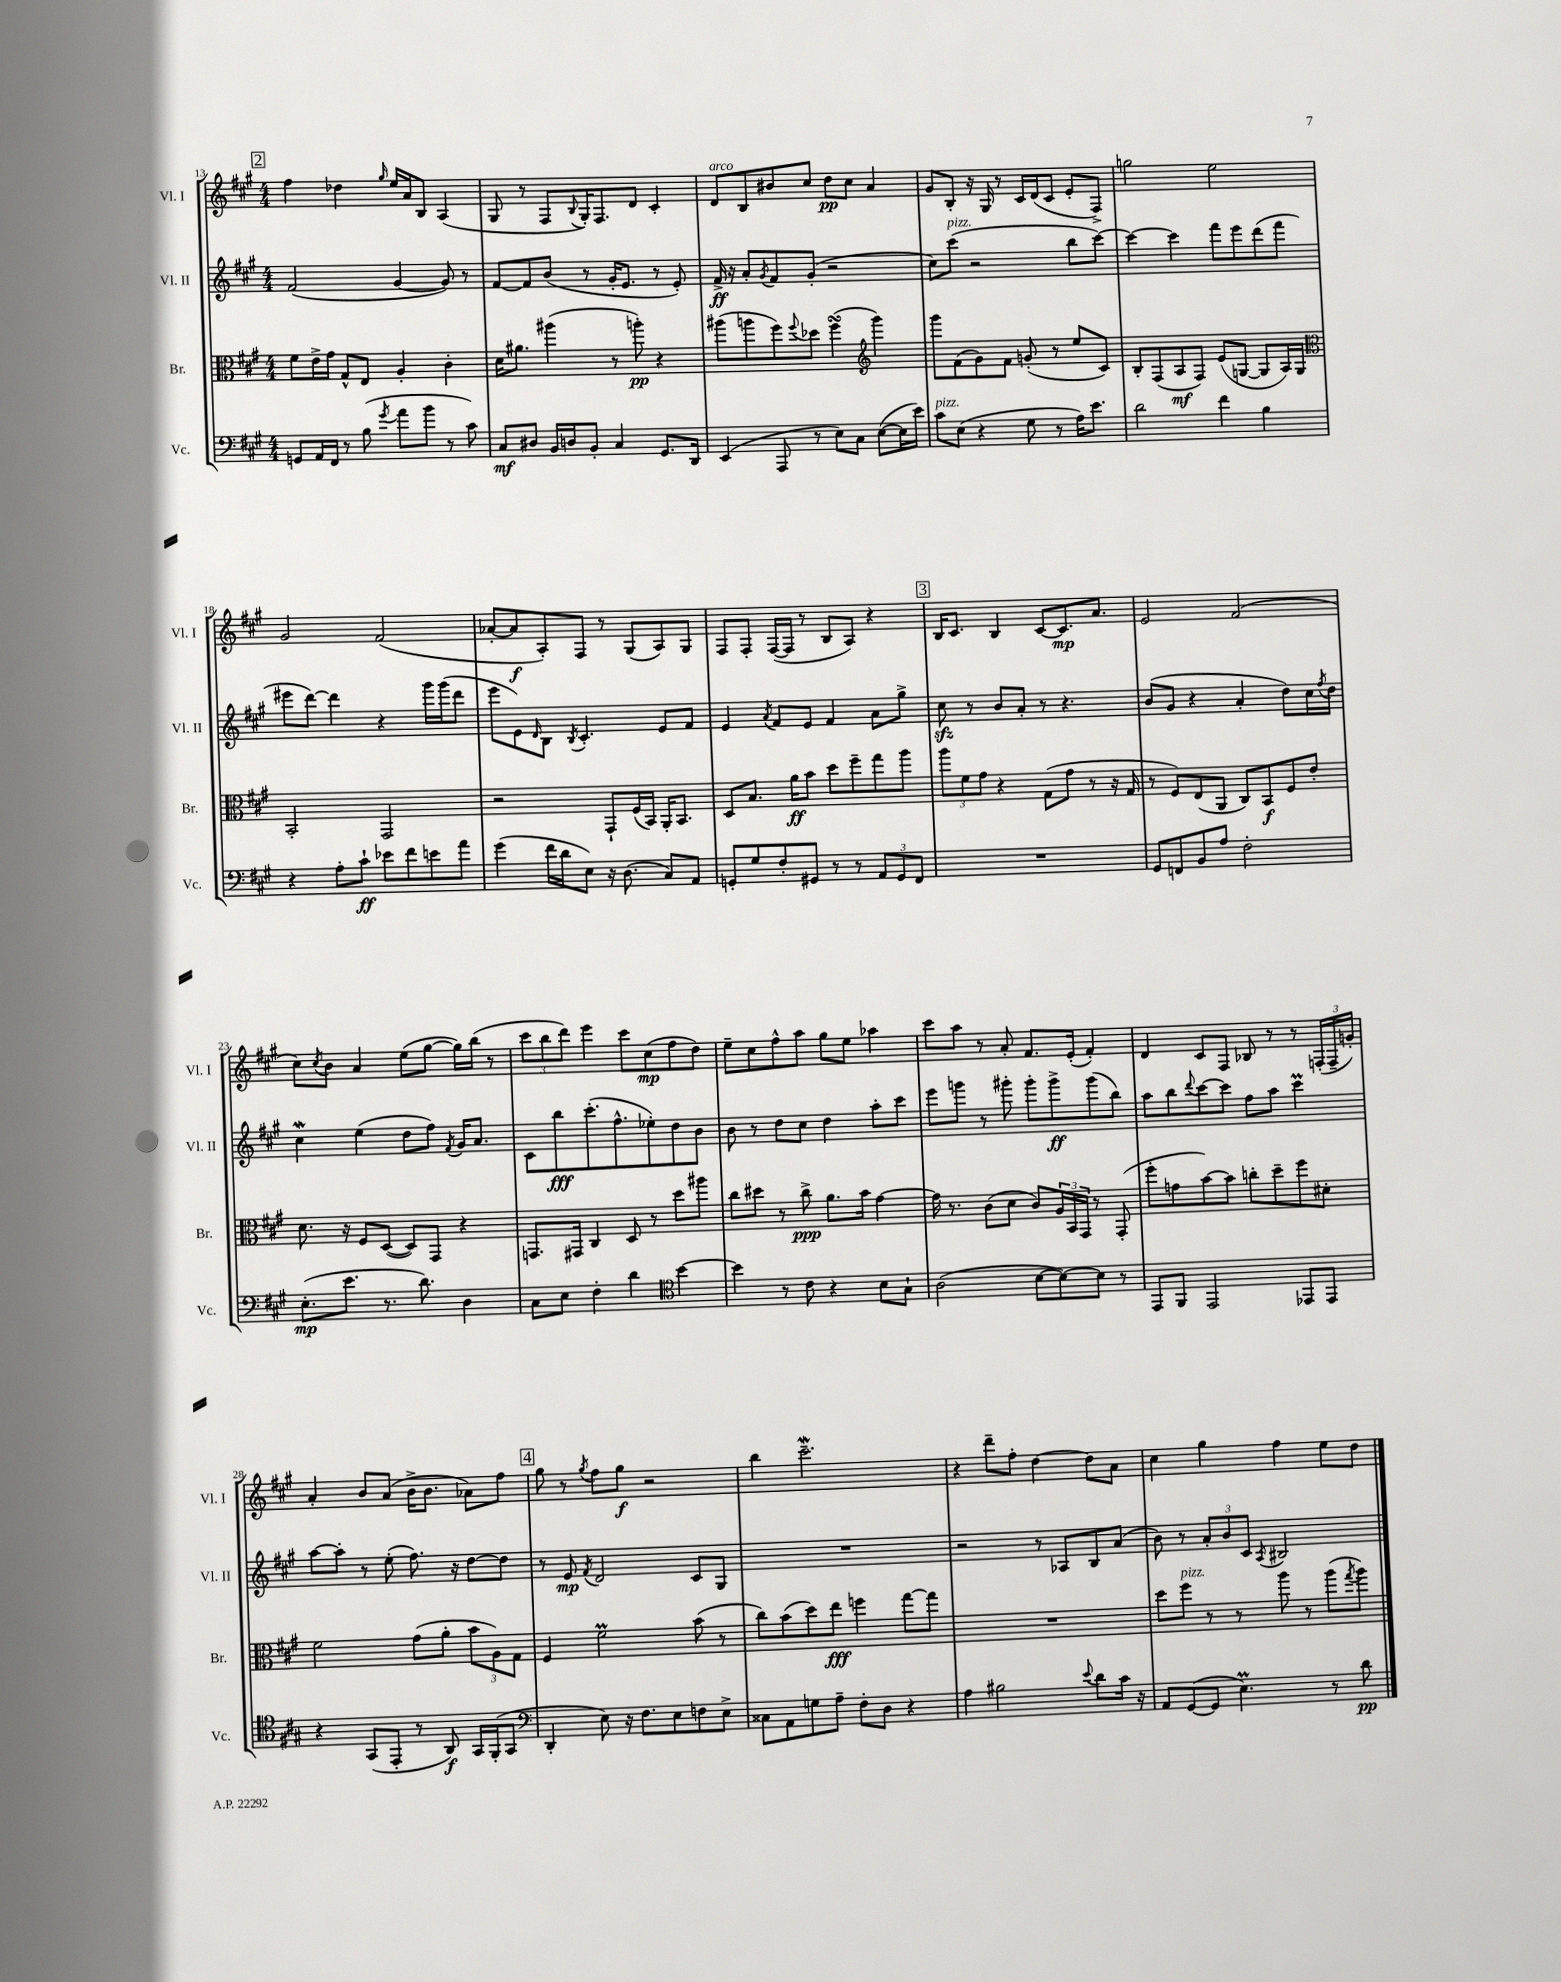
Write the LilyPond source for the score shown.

<<
\new StaffGroup <<
\new Staff = "s0" \with { instrumentName = "Vl. I" shortInstrumentName = "Vl. I" } {
    \clef treble \key a \major \numericTimeSignature \time 4/4
    \mark \markup { \box "2" } fis''4 des''4 \grace { gis''16 } e''16 a'16 b8 a4( |
    gis8 r8 fis8 \appoggiatura { b8 } gis16-.) fis8. d'8 cis'4-. |
    d'8^\markup { \italic "arco" } b8 bis'8 cis''8 d''8\pp cis''8 a'4 |
    gis'8 b8-. r16 gis16 r8 cis'16 d'16( cis'8 e'8-. fis8->) |
    g''2 e''2 |
    gis'2 fis'2( |
    aes'8~-. aes'8\f a8-.) fis8 r8 gis8( a8) gis8 |
    fis8 fis8-. fis16~( fis16 r8 b8 a8) r4 |
    \mark \markup { \box "3" } b16 cis'8. b4 cis'8~ cis'8.\mp a'8. |
    e'2 fis'2( |
    cis''8) \acciaccatura { cis''8 } b'8 a'4 e''8( gis''8~ gis''16) b''16( r8 |
    \tuplet 3/2 { cis'''8 b''8 d'''8) } e'''4 cis'''8 cis''8\mp( fis''8 d''8) |
    e''8-- cis''8 fis''8-^ a''8 gis''8 e''8 aes''4 |
    cis'''8 a''8 r8 a'8-. fis'8. e'16-.( fis'4-.) |
    d'4 cis'8 fis8 bes8 r8 r8 \tuplet 3/2 { f16-.( f16-- g'16-.) } |
    a'4-. b'8 a'8( b'16-> b'8. aes'8) fis''8 |
    \mark \markup { \box "4" } gis''8 r8 \acciaccatura { gis''8 } fis''8 gis''8\f r2 |
    b''4 cis'''2.--\mordent |
    r4 d'''8-- fis''8-. d''4~ d''8 a'8 |
    cis''4 gis''4 fis''4 e''8 d''8 \bar "|." |
}
\new Staff = "s1" \with { instrumentName = "Vl. II" shortInstrumentName = "Vl. II" } {
    \clef treble \key a \major \numericTimeSignature \time 4/4
    \mark \markup { \box "2" } fis'2( gis'4~ gis'8) r8 |
    fis'8~ fis'8 b'8( r8 gis'16-. e'8. r8 e'8-.) |
    fis'16->\ff r16 a'8-. \acciaccatura { gis'8 } fis'8 gis'8-.( r2 |
    cis''8) cis'''8^\markup { \italic "pizz." }( r2 b''8 cis'''8~) |
    cis'''4~ cis'''4 fis'''8 e'''8 d'''8( fis'''8 |
    eis'''8 d'''8~) d'''4 r4 gis'''16 gis'''16( d'''8 |
    e'''8 e'8) \grace { d'16 } b8 \acciaccatura { b8 } cis'4.-. e'8 fis'8 |
    e'4 \acciaccatura { a'8 } fis'8 e'8 fis'4 a'8 gis''8-> |
    \mark \markup { \box "3" } cis''8\sfz r8 b'8 a'8-. r8 r4. |
    b'8( gis'8 r4 a'4-. d''8) cis''16 \acciaccatura { fis''8 } d''16 |
    cis''4\mordent e''4( d''8 fis''8) \acciaccatura { fis'8 } gis'16 a'8. |
    cis'8 b''8\fff cis'''8.-.( fis''8.-^ ees''8-.) d''8 b'8 |
    b'8 r8 d''8 cis''8 d''4 a''8-. cis'''8 |
    e'''8 g'''8 r8 gis'''8-. gis'''8-. gis'''8->\ff gis'''8( b''8) |
    a''8 b''8 \appoggiatura { d'''8 } cis'''8~ cis'''8 fis''8 a''8 cis'''4\prall |
    a''8~ a''8-. r8 e''8-.( fis''8.) r16 d''8~ d''8 |
    \mark \markup { \box "4" } r8 e'8\mp \acciaccatura { fis'8 } d'2 cis'8 gis8 |
    R1 |
    r2 r8 aes8 b8 a'8( |
    b'8) r8 \tuplet 3/2 { a'8-. b'8 cis'8 } \acciaccatura { a8 } bis2 \bar "|." |
}
\new Staff = "s2" \with { instrumentName = "Br." shortInstrumentName = "Br." } {
    \clef alto \key a \major \numericTimeSignature \time 4/4
    \mark \markup { \box "2" } fis'8 e'16-> gis'16 gis8-^ e8 a4-. cis'4-. |
    d'16 ais'8. ais''4( r8 a''8-.\pp) r4 |
    ais''8( a''8 fis''8) \appoggiatura { fis''8 } des''8 fis''4\turn( \clef treble gis'''4) |
    gis'''8 fis'8( gis'8) fis'8 g'8-.( r8 e''8 cis'8) |
    b8-. fis8( a8\mf fis8) e'8( g8~ g8 a16) g16 |
    \clef alto b,2-. gis,2 |
    r2 gis,8-! fis16( b,16) a,16-. b,8. |
    d8 b8. a'16\ff b'8 d''8 fis''8-- gis''8 a''8 |
    \mark \markup { \box "3" } \tuplet 3/2 { a''8 fis'8 gis'8 } r4 gis8( gis'8 r8 r16 gis16 |
    r8 fis8) e8( a,8 cis8) b,8\f fis8 e'8-. |
    d'8. r16 fis8 d8~( d8) gis,8 r4 |
    g,8. gis,16 cis4 d8 r8 d''8 ais''8 |
    cis''8 dis''8 r8 cis''8->\ppp a'8. b'16 gis'4~ |
    gis'16 r8. cis'8( d'8 cis'8) \tuplet 3/2 { a16 b,16 gis,16 } r8 gis,8-.( |
    fis''8-. g'8 b'8~) b'8 c''8-. d''8-- fis''8 dis'8-. |
    fis'2 gis'8( a'8-. \tuplet 3/2 { b'8 a8) gis8 } |
    \mark \markup { \box "4" } fis4 fis'2\prall b'8( r8 |
    cis''8) b'8( d''8) e''8\fff f''4 gis''8~ gis''8 |
    R1 |
    d''8 fis''8^\markup { \italic "pizz." } r8 r8 a''8 r8 a''8( \acciaccatura { gis''8 } a''8) \bar "|." |
}
\new Staff = "s3" \with { instrumentName = "Vc." shortInstrumentName = "Vc." } {
    \clef bass \key a \major \numericTimeSignature \time 4/4
    \mark \markup { \box "2" } g,8 a,16 fis,16 r8 b8( \acciaccatura { gis'8 } a'8 b'8 r8 cis'8) |
    cis8\mf dis8 b,16 d16 b,8-. cis4 gis,8. d,16 |
    e,4( a,,8 r8 e8) cis8 e8~( e16 e'16) |
    cis'8^\markup { \italic "pizz." } e8( r4 gis8 r8 a16) e'8. |
    d'2 fis'4 b4 |
    r4 a8-. cis'8-!\ff ees'8 fis'8 e'8 a'8 |
    gis'4( fis'16 d'16 e8) r16 d8.( cis8) a,8 |
    g,8-. gis8 fis8-. gis,8 r8 r8 \tuplet 3/2 { a,8 gis,8 fis,8 } |
    \mark \markup { \box "3" } R1 |
    gis,8 f,8 b,8 a8 fis2-. |
    e8.-.\mp( e'8. r8. d'8.) d4 |
    cis8 e8 fis4-. d'4 \clef tenor b'4~ |
    b'4 r8 cis'8 r4 b8 gis8-! |
    a2( b8~ b8~) b8 r8 |
    e,8 fis,8 e,2 ees,8 ees,8 |
    r4 gis,8( e,8-. r8 a,8\f) gis,16 fis,16-.( gis,8 |
    \mark \markup { \box "4" } \clef bass d,4-. e8) r16 fis8. e8 f8 e8-> |
    cisis8 a,8 g8 a8-- fis8-. d8 r4 |
    a4 bis2 \appoggiatura { e'8 } d'8 cis'16 r16 |
    a,8 gis,8~( gis,8 e4.\prall) r8 d'8\pp \bar "|." |
}
>>
>>
\layout { \context { \Score currentBarNumber = #13 } }
